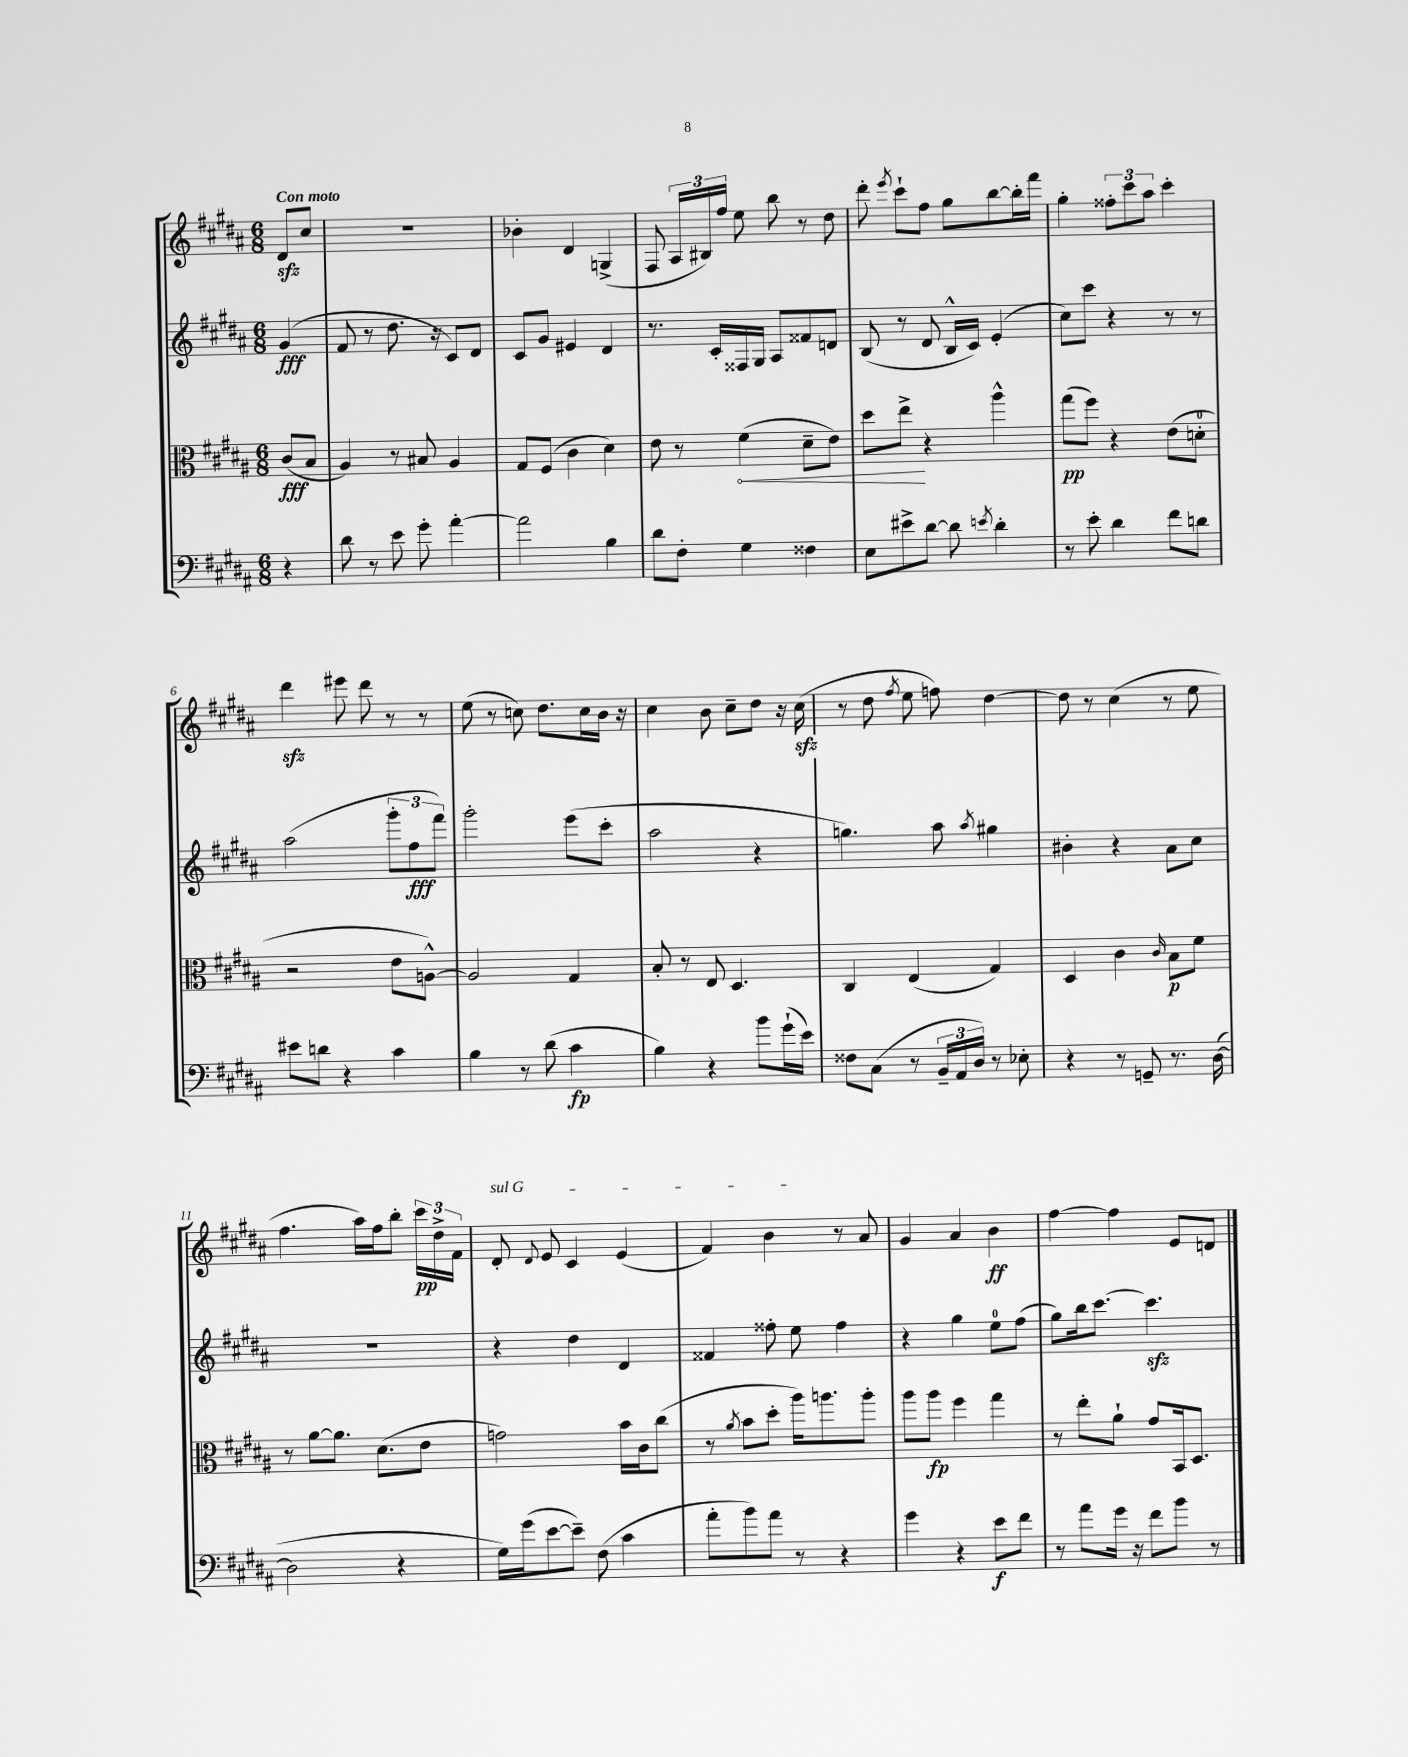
<<
\new StaffGroup <<
\new Staff = "s0" {
    \clef treble \key b \major \numericTimeSignature \time 6/8 \partial 4 \tempo "Con moto"
    \autoBeamOff dis'8[\sfz cis''8] |
    R2. |
    bes'4-. dis'4 g4->( |
    fis8 \tuplet 3/2 { ais16[ bis16) fis''16] } e''8 b''8 r8 dis''8 |
    dis'''8-. \acciaccatura { e'''8 } cis'''8[-! fis''8] gis''8[ b''8~ b''16-. fis'''16] |
    gis''4-. \tuplet 3/2 { fisis''8[-. cis'''8 ais''8] } cis'''4-. |
    dis'''4\sfz eis'''8 dis'''8 r8 r8 |
    e''8( r8 c''8) dis''8.[ c''16 b'16] r16 |
    cis''4 b'8 cis''8[-- dis''8] r16 cis''16\sfz( |
    r8 dis''8 \acciaccatura { fis''8 } e''8 f''8) dis''4~ |
    dis''8 r8 cis''4( r8 e''8 |
    fis''4. ais''16[) fis''16 b''8]-. \tuplet 3/2 { cis'''16[\pp dis''16-> fis'16] } |
    \once \override TextSpanner.bound-details.left.text = \markup { \italic "sul G" } dis'8-.\startTextSpan \appoggiatura { dis'8 } e'8 cis'4 e'4( |
    fis'4) b'4\stopTextSpan r8 ais'8 |
    gis'4 ais'4 b'4\ff |
    fis''4~ fis''4 e'8[ d'8] \bar "|." |
}
\new Staff = "s1" {
    \clef treble \key b \major \numericTimeSignature \time 6/8 \partial 4
    \autoBeamOff gis'4\fff( |
    fis'8 r8 dis''8. r16 cis'8[) dis'8] |
    cis'8[ gis'8] eis'4 dis'4 |
    r8. cis'16[-. fisis16 gis16] ais8[ fisis'8 d'8] |
    b8( r8 dis'8 b16[-^ cis'16]) e'4-.( |
    cis''8[) cis'''8] r4 r8 r8 |
    ais''2( \tuplet 3/2 { gis'''8[-. fis''8\fff fis'''8]) } |
    gis'''2-. e'''8[( cis'''8]-. |
    ais''2 r4 |
    g''4.) ais''8 \acciaccatura { ais''8 } gis''4 |
    bis'4-. r4 ais'8[ cis''8] |
    R2. |
    r4 dis''4 dis'4 |
    fisis'4 fisis''8-. e''8 fisis''4 |
    r4 gis''4 e''8[-0 fis''8]( |
    gis''8[) b''16 cis'''8.]~ cis'''4.\sfz \bar "|." |
}
\new Staff = "s2" {
    \clef alto \key b \major \numericTimeSignature \time 6/8 \partial 4
    \autoBeamOff cis'8[\fff( b8] |
    ais4) r8 bis8 ais4 |
    gis8[ fis8]( cis'4 dis'4) |
    e'8 r8 \once \override Hairpin.circled-tip = ##t fis'4\<( dis'8[-- e'8]) |
    dis''8[ e''8]->\! r4 ais''4-^ |
    gis''8[\pp( fis''8]) r4 e'8[( d'8]-0-. |
    r2 e'8[ a8]~-^) |
    a2 gis4 |
    b8-. r8 e8 dis4. |
    cis4 e4( gis4) |
    dis4 cis'4 \grace { cis'16 } b8[\p fis'8] |
    r8 ais'8[~ ais'8.] dis'8.[( e'8] |
    g'2) b'16[ cis'16 cis''8]( |
    r8 \acciaccatura { ais'8 } b'8[ dis''8]-. ais''16[) a''8. a''8]-. |
    ais''8[ ais''8]\fp fis''4 gis''4 |
    r8 e''8[-. ais'8]-! gis'8[ b,16 dis8.] \bar "|." |
}
\new Staff = "s3" {
    \clef bass \key b \major \numericTimeSignature \time 6/8 \partial 4
    \autoBeamOff r4 |
    dis'8 r8 e'8 gis'8-. ais'4~-. |
    ais'2 b4 |
    dis'8[ fis8]-. gis4 fisis4 |
    e8[ eis'8-> dis'8]~ dis'8 \acciaccatura { e'8 } dis'4-. |
    r8 e'8-. dis'4 fis'8[ d'8] |
    eis'8[ d'8] r4 cis'4 |
    b4 r8 dis'8( cis'4\fp |
    b4) r4 b'8[ gis'16-!( e'16]) |
    fisis8[ cis8]( r8 \tuplet 3/2 { b,16[-- ais,16 dis16]) } r8 ees8-. |
    r4 r8 g,8-- r8. dis16~( |
    dis2 r4 |
    gis16[) gis'16( e'8~ e'8]--) fis8( cis'4 |
    ais'8[-. b'8) ais'8] r8 r4 |
    gis'4 r4 e'8[\f fis'8] |
    r8 ais'8[ gis'16] r16 fis'8[ b'8] r8 \bar "|." |
}
>>
>>
